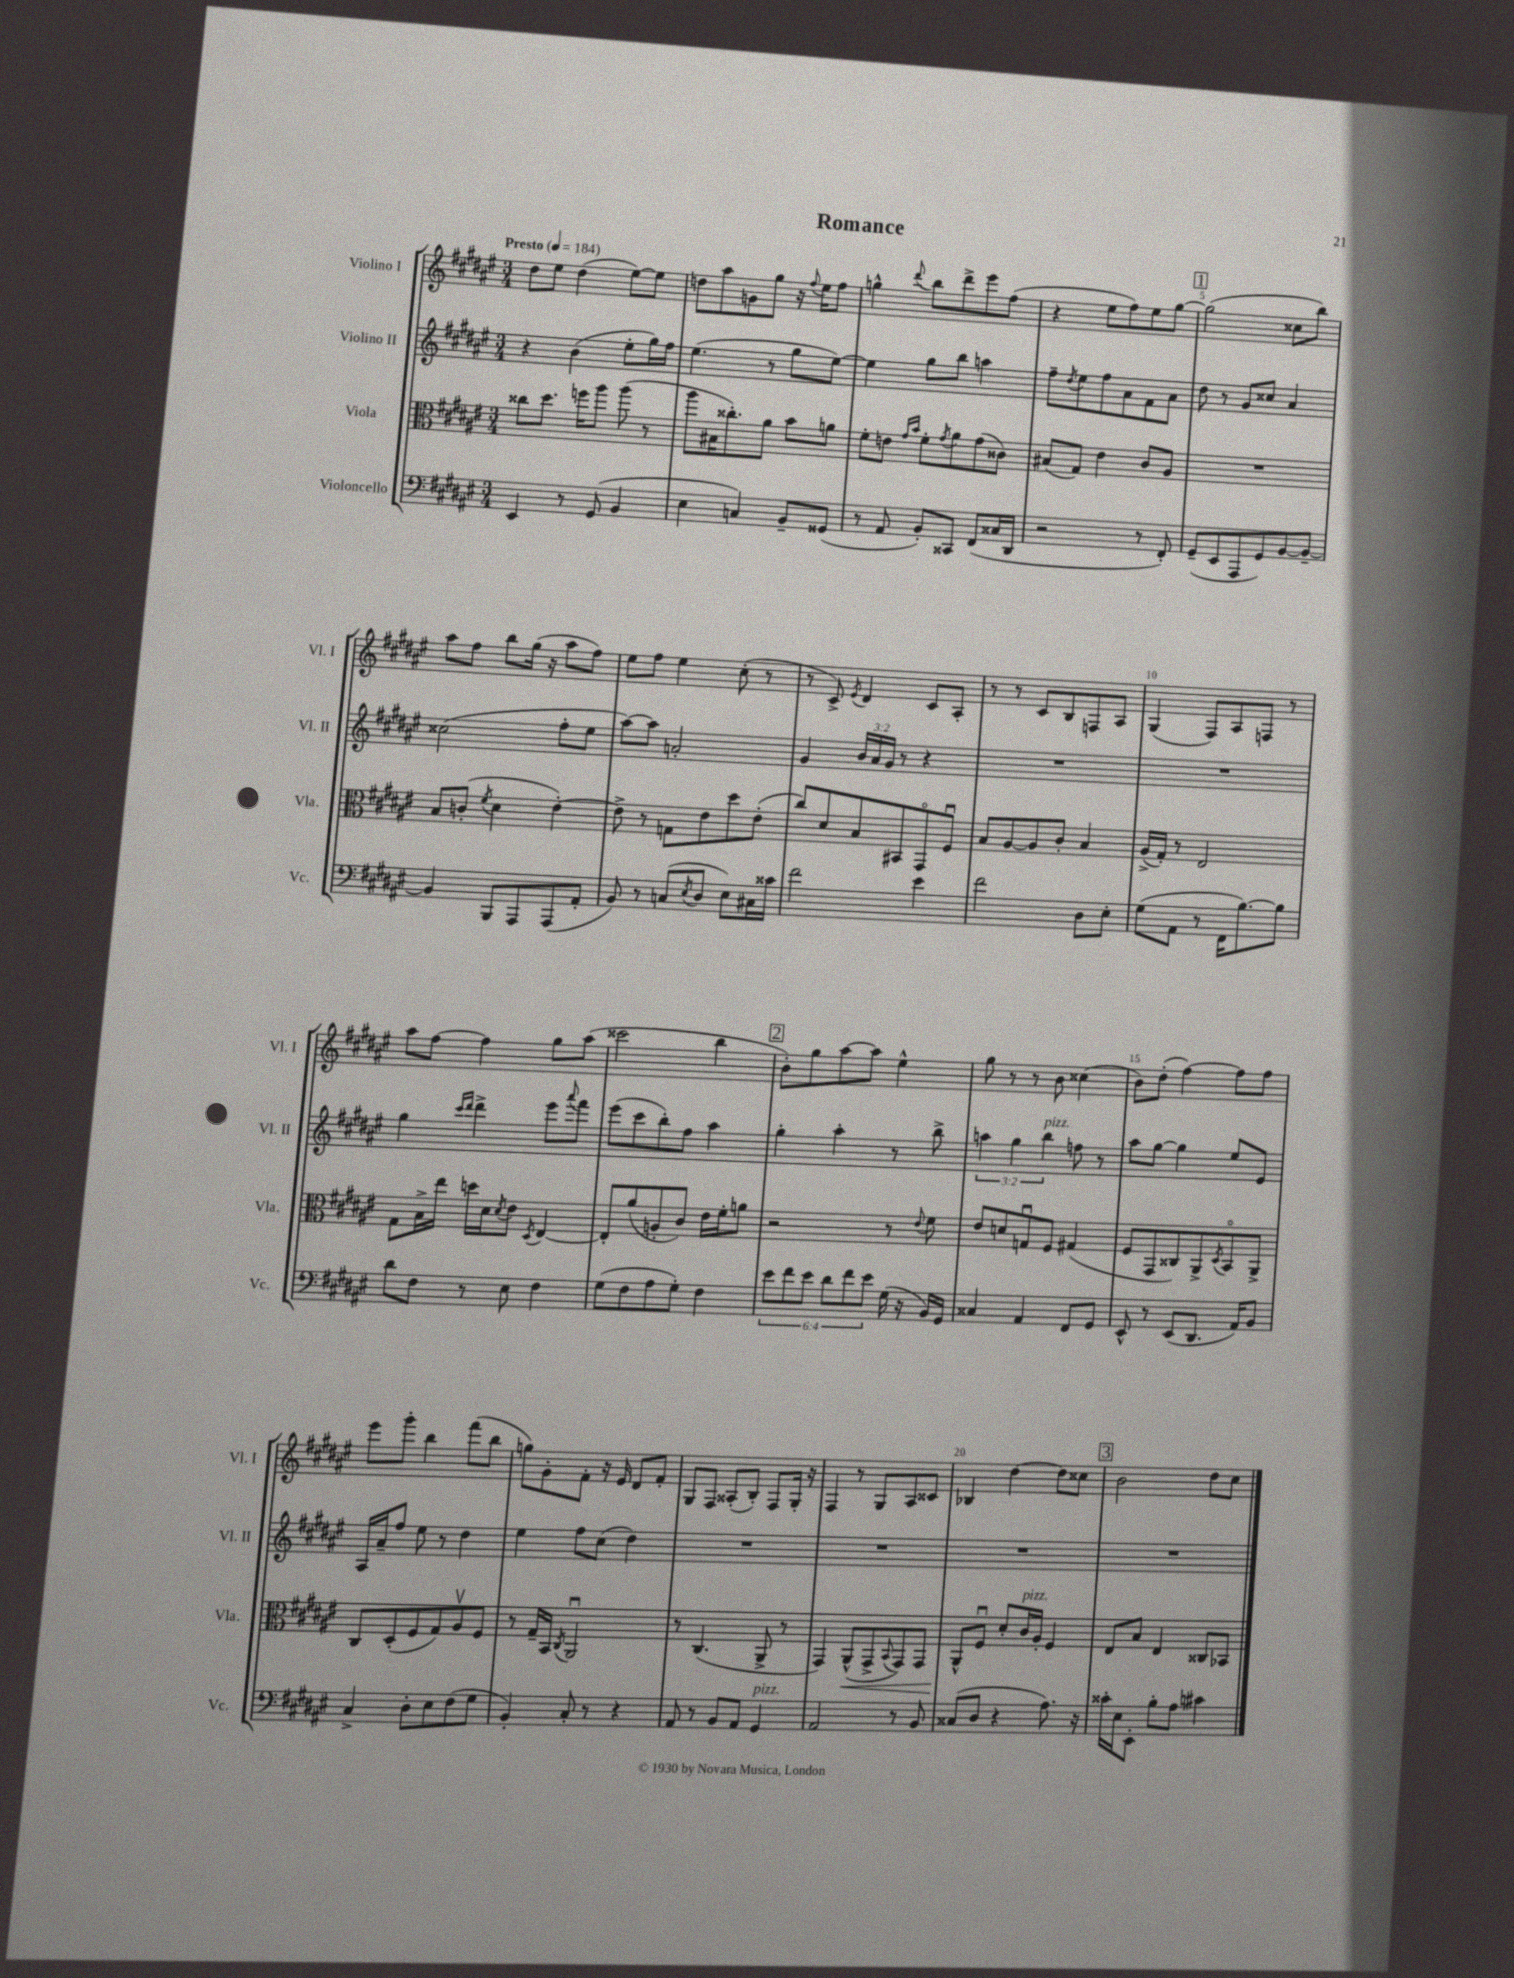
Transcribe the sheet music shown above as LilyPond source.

\header { title = "Romance" }
<<
\new StaffGroup <<
\new Staff = "s0" \with { instrumentName = "Violino I" shortInstrumentName = "Vl. I" } {
    \clef treble \key fis \major \numericTimeSignature \time 3/4 \tempo "Presto" 4 = 184
    dis''8 eis''8 dis''4( eis''8~) eis''8 |
    d''8 ais''8 g'8 gis''8 r16 \appoggiatura { fis''8 } eis''16 fis''8 |
    g''4-^ \appoggiatura { dis'''8 } b''8 dis'''8-> eis'''8 fis''8( |
    r4 eis''8 fis''8) eis''8 gis''8~ |
    \mark \markup { \box "1" } gis''2( cisis''8 b''8) |
    ais''8 fis''8 b''8 gis''16( r16 ais''8 fis''8) |
    eis''8 fis''8 eis''4 cis''8-.( r8 |
    r8 cis'8->) \acciaccatura { eis'8 } dis'4 cis'8 ais8-. |
    r8 r8 cis'8 b8 f8 ais8 |
    gis4( fis8) ais8 f8 r8 |
    ais''8 fis''8~ fis''4 gis''8 ais''8( |
    cisis'''2 b''4 |
    \mark \markup { \box "2" } b'8-.) gis''8 ais''8~ ais''8 eis''4-^ |
    gis''8 r8 r8 b'8 cisis''4( |
    b'8) dis''8-.( fis''4~) fis''8 fis''8 |
    eis'''8 gis'''8-. b''4 fis'''8( b''8 |
    g''8) gis'8-. fis'8-. r16 eis'16 dis'8 fis'8-. |
    gis8 fis8 aisis8-.( b8-.) fis8 gis16-. r16 |
    fis4 r8 gis8 ais8 cisis'8 |
    bes4 dis''4~ dis''8 cisis''8 |
    \mark \markup { \box "3" } b'2 dis''8 cis''8 \bar "|." |
}
\new Staff = "s1" \with { instrumentName = "Violino II" shortInstrumentName = "Vl. II" } {
    \clef treble \key fis \major \numericTimeSignature \time 3/4 \override Staff.TupletNumber.text = #tuplet-number::calc-fraction-text
    r4 b'4( eis''8-. gis''16) fis''16 |
    eis''4.( r8 gis''8 eis''8~) |
    eis''4 gis''8 b''8 a''4 |
    fis''8-- \acciaccatura { dis''8 } eis''8 fis''8 ais'8 fis'8 ais'8 |
    \mark \markup { \box "1" } dis''8 r8 gis'8 cisis''8 ais'4 |
    cisis''2( fis''8-. eis''8 |
    ais''8~) ais''8 a'2-. |
    gis'4 \tuplet 3/2 { b'16 ais'16 gis'16 } r8 r4 |
    R2. |
    R2. |
    gis''4 \grace { cis'''16 dis'''16 } dis'''4-> eis'''8 \appoggiatura { ais'''8 } fis'''8 |
    eis'''8( cis'''8 b''8-.) fis''8 ais''4 |
    \mark \markup { \box "2" } gis''4-. ais''4-. r8 b''8-> |
    \tuplet 3/2 { a''4 gis''4 b''4^\markup { \italic "pizz." } } f''8 r8 |
    ais''8 gis''8~ gis''4 eis''8 eis'8 |
    ais16 ais'16-- fis''8 eis''8 r8 dis''4 |
    eis''4 fis''8 cis''8( dis''4) |
    R2. |
    R2. |
    R2. |
    \mark \markup { \box "3" } R2. \bar "|." |
}
\new Staff = "s2" \with { instrumentName = "Viola" shortInstrumentName = "Vla." } {
    \clef alto \key fis \major \numericTimeSignature \time 3/4
    cisis''8 dis''8. f''16 ais''8 ais''8( r8 |
    ais''8 bis16 cisis''8.-.) ais'8 b'8 a'8 |
    fis'8-. e'8 \grace { gis'16 b'16 } fis'8-. \acciaccatura { gis'8 } ais'8 gis'8( cisis'8) |
    bis8( gis8) eis'4 cis'8 ais8 |
    \mark \markup { \box "1" } R2. |
    b8 c'8-.( \acciaccatura { fis'8 } dis'4 eis'4~-.) |
    eis'8-> r8 g8 eis'8 dis''8 eis'8-.( |
    cis''8) dis'8 b8 bis,8 gis,8\flageolet fis8\downbow |
    b8 ais8~ ais8 cis'8-. b4 |
    ais16->( gis16-.) r8 eis2 |
    gis8 b16-> eis''16 d''16 dis'16 \acciaccatura { dis'8 } eis'8 \acciaccatura { dis8 } eis4~ |
    eis8-. ais'8( a8-. cis'8) eis'16 fis'16-. a'8 |
    \mark \markup { \box "2" } r2 r8 \appoggiatura { eis'8 } fis'8 |
    eis'8 d'8 g8\downbow fis8 gis4( |
    fis8 gis,8 cisis8) ais,8-> \acciaccatura { dis8 } b,8\flageolet ais,8-> |
    cis8 dis8-.( fis8 gis8) ais8\upbow fis8 |
    r8 gis16-- b,16 \acciaccatura { cis8 } ais,2\downbow |
    r8 cis4.( ais,8-> r8 |
    gis,4) ais,8-^\<( gis,8-> \appoggiatura { b,8 } gis,8) gis,8 |
    ais,8-^\! fis8\downbow dis'8-. cis'16^\markup { \italic "pizz." } ais16-. fis4 |
    \mark \markup { \box "3" } eis8 b8 eis4 cisis8 bes,8 \bar "|." |
}
\new Staff = "s3" \with { instrumentName = "Violoncello" shortInstrumentName = "Vc." } {
    \clef bass \key fis \major \numericTimeSignature \time 3/4 \override Staff.TupletNumber.text = #tuplet-number::calc-fraction-text
    eis,4 r8 gis,8( b,4 |
    eis4 c4) b,8-- gisis,8( |
    r8 ais,8 b,8-.) cisis,8 fis,8( cisis16 dis,16 |
    r2 r8 fis,8-.) |
    \mark \markup { \box "1" } gis,8--( eis,8 ais,,8 gis,8) b,8~ b,8~-- |
    b,4 b,,8 ais,,8 ais,,8( ais,8-. |
    b,8) r8 c8( \acciaccatura { eis8 } dis8 eis8) cis16 cisis'16 |
    fis'2 eis'4 |
    fis'2 dis8 eis8-. |
    gis8( ais,8 r8 fis,16 b8.~) b8 |
    dis'8 fis8 r8 eis8 fis4 |
    gis8( fis8 ais8 gis8-.) fis4 |
    \mark \markup { \box "2" } \tuplet 6/4 { eis'8 fis'8 eis'8 dis'8 fis'8 eis'8 } gis16( r16 b,16) gis,16 |
    cisis4 ais,4 fis,8 gis,8 |
    eis,8-^ r8 eis,8( dis,8. ais,16) b,8 |
    cis4-> dis8-. eis8 fis8( gis8 |
    b,4-.) cis8-. r8 r4 |
    ais,8 r8 b,8 ais,8 gis,4^\markup { \italic "pizz." } |
    ais,2 r8 b,8 |
    cisis8( dis8 r4 ais8.) r16 |
    \mark \markup { \box "3" } cisis'16-. eis16 eis,8-. b8-. ais8 cis'4 \bar "|." |
}
>>
>>
\layout { \context { \Score \override BarNumber.break-visibility = ##(#f #t #t) barNumberVisibility = #(every-nth-bar-number-visible 5) } }
